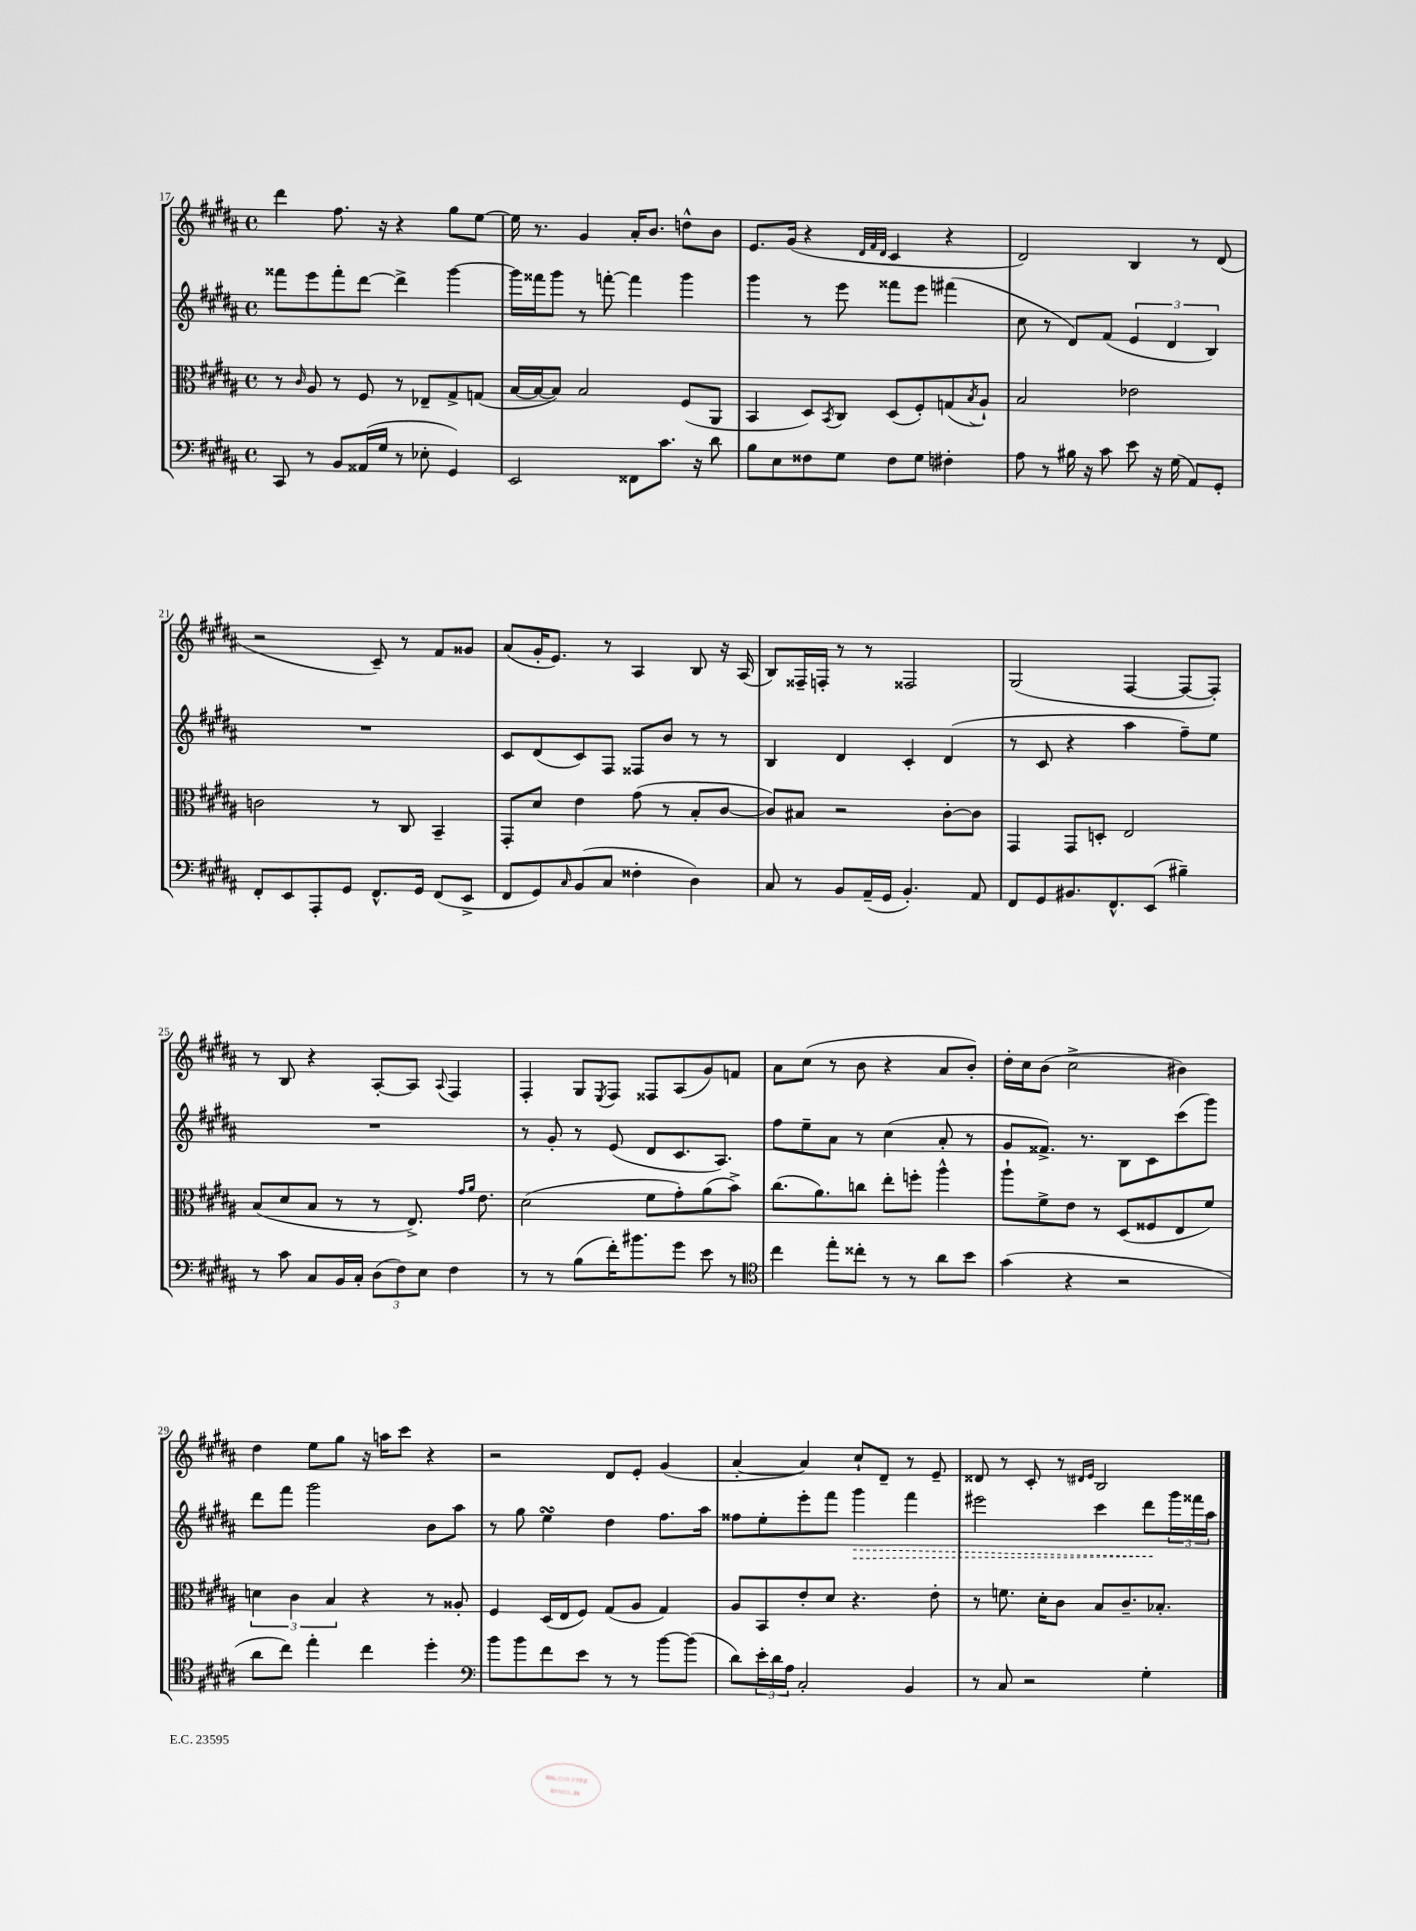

**kern	**kern	**kern	**kern
*staff4	*staff3	*staff2	*staff1
*clefF4	*clefC3	*clefG2	*clefG2
*k[f#c#g#d#a#]	*k[f#c#g#d#a#]	*k[f#c#g#d#a#]	*k[f#c#g#d#a#]
*M4/4	*M4/4	*M4/4	*M4/4
*met(c)	*met(c)	*met(c)	*met(c)
8CC#	8r	8fff##	4ddd#
.	16qqc#	.	.
8r	8A#	8eee	.
8BB	8r	8fff##'	8.ff#
(16AA##	8F#	[8ddd#	.
16G#	.	.	16r
8r	8r	4ddd#^]	4r
8E-'	8E-~	.	.
4GG#)	8G#^	[4ggg#	8gg#
.	(8G	.	[8ee
=	=	=	=
2EE	[16B	16ggg#]	16ee]
.	16B_	16fff##	8.r
.	8B])	8ggg#	.
.	2B	8r	4g#
.	.	[8fff'	.
8FF##	.	4fff]	16a#'
.	.	.	8.b
8.c#	.	.	.
.	(8F#	4ggg#	8dd^^
16r	.	.	.
8d#	8AA#	.	8b
=	=	=	=
8B	4BB	4ggg#	8.e
8E	.	.	.
.	.	.	(16g#
8F##	8D#)	8r	4r
.	8qBB	.	.
8G#	8C#	8eee	.
.	.	.	32qqd#
.	.	.	32qqf#
.	.	.	32qqd#
8F##	(8D#	8fff##	4c#
8G#	8F#')	8eee	.
4F#'	(8G	(4fff#	4r
.	8qB	.	.
.	8A#`)	.	.
=	=	=	=
8A#	2B	8cc#	2d#)
8r	.	8r	.
16B#	.	8d#)	.
16r	.	.	.
8c#	.	(8f#	.
8e	2e-	6e	4B
16r	.	.	.
.	.	6d#	.
(16G#	.	.	.
8AA#)	.	.	8r
.	.	6B)	.
8GG#'	.	.	(8d#
=	=	=	=
8FF#'	2c	1r	2r
8EE	.	.	.
8AAA#'	.	.	.
8GG#	.	.	.
8.FF#^^	8r	.	8c#~)
.	8C#	.	8r
16GG#	.	.	.
(8FF#	4BB~	.	8f#
8EE^	.	.	8g##
=	=	=	=
8FF#	8GG#'	8c#	(8a#
8GG#)	8d#	(8d#	16g#'
.	.	.	8.e)
16qqC#	.	.	.
(8BB	4e	8c#)	.
8C#	.	8F#	8r
4F##'	(8g#	8F##	4A#
.	8r	8b	.
4D#)	8B'	8r	8B
.	[8c#	8r	16r
.	.	.	(16A#
=	=	=	=
8C#	8c#])	4B	8B)
8r	8B#	.	16F##~
.	.	.	16F'
8BB	2r	4d#	8r
(16AA#~	.	.	8r
16GG#	.	.	.
4.BB')	.	4c#'	2F##
.	[8c#'	(4d#	.
8AA#	8c#]	.	.
=	=	=	=
8FF#	4GG#	8r	(2G#
8GG#	.	8c#	.
8.BB#	8GG#	4r	.
.	8D'	.	.
8.FF#^^	.	.	.
.	2E	4aa#	[4F#
(8EE	.	.	.
4B#~)	.	8ff#~)	8F#_
.	.	8ee	8F#'])
=	=	=	=
8r	(8B	1r	8r
8c#	8d#	.	8B
8C#	8B	.	4r
16BB	8r	.	.
16C#'	.	.	.
(12D#	8r	.	[8A#'
12F#)	.	.	.
.	8.E^)	.	8A#]
12E	.	.	.
.	.	.	8qqA#
4F#	.	.	4F#
.	16qqg#	.	.
.	16qqa#	.	.
.	8.e	.	.
=	=	=	=
8r	(2d#	8r	4F#'
8r	.	8g#'	.
(8B	.	8r	8G#
.	.	.	8qE
16f#')	.	(8e	8F#
8.b#	.	.	.
.	8f#	8d#	8F##
8g#	8g#')	8.c#	(8A#
8e	(8a#	.	8g#)
.	.	8.A#)	.
8r	8b^)	.	8f
=	=	=	=
*clefC4	*	*	*
4cc#	(8.cc#	8ff#	8a#
.	.	8ee~	(8cc#
.	8.a#)	.	.
8ee'	.	8a#	8r
8cc##'	8cc	8r	8b
8r	8ee'	(4cc#	4r
8r	8ff'	.	.
8a#	4aa#^^	8a#'	8a#
8b	.	8r	8b')
=	=	=	=
(4g#	8aa#`	8g#	16dd#'
.	.	.	16cc#
.	8f#^	8.f##^)	(8b
4r	8e	.	2cc#^
.	.	8.r	.
.	8r	.	.
2r	(8D#	8B	.
.	8F##	8c#	.
.	8E	(8ccc#	4b#)
.	8f#)	8ggg#)	.
=	=	=	=
8a#	6d	8ddd#	4dd#
8cc#)	.	8fff#	.
.	6c#	.	.
4ee'	.	2ggg#	8ee
.	6B	.	.
.	.	.	8gg#
4cc#	4r	.	16r
.	.	.	16aa
.	.	.	8ccc#
4dd#'	8r	8b	4r
.	8A##'	8aa#	.
=	=	=	=
*clefF4	*	*	*
8b	4F#	8r	2r
8b	.	8gg#	.
8f#	(16D#	4ee	.
.	16E	.	.
8e	8F#)	.	.
8r	(8G#	4dd#	8d#
8r	8A#	.	8e'
[8b	4G#)	8.ff#	(4g#
(8b]	.	.	.
.	.	16aa#	.
=	=	=	=
8d#)	8A#	8ff##	[4a#'
24e'	8BB	8ee'	.
24d#	.	.	.
24A#	.	.	.
2C#'	8e'	8eee'	4a#])
.	8d#	8fff#	.
.	4.r	4ggg#	8cc#`
.	.	.	8d#~
4BB	.	4fff#	8r
.	8e'	.	8e~
=	=	=	=
8r	8r	2eee#	8d##
8C#	8.f	.	8r
2r	.	.	8c#'
.	16d#'	.	.
.	8c#	.	8r
.	.	.	16qqd#
.	.	.	16qqe
.	8B	4ccc#	2B
.	8.c#~	.	.
4G#'	.	8ddd#	.
.	8.B-'	.	.
.	.	24ggg#	.
.	.	24fff##	.
.	.	24aa#	.
==	==	==	==
*-	*-	*-	*-
